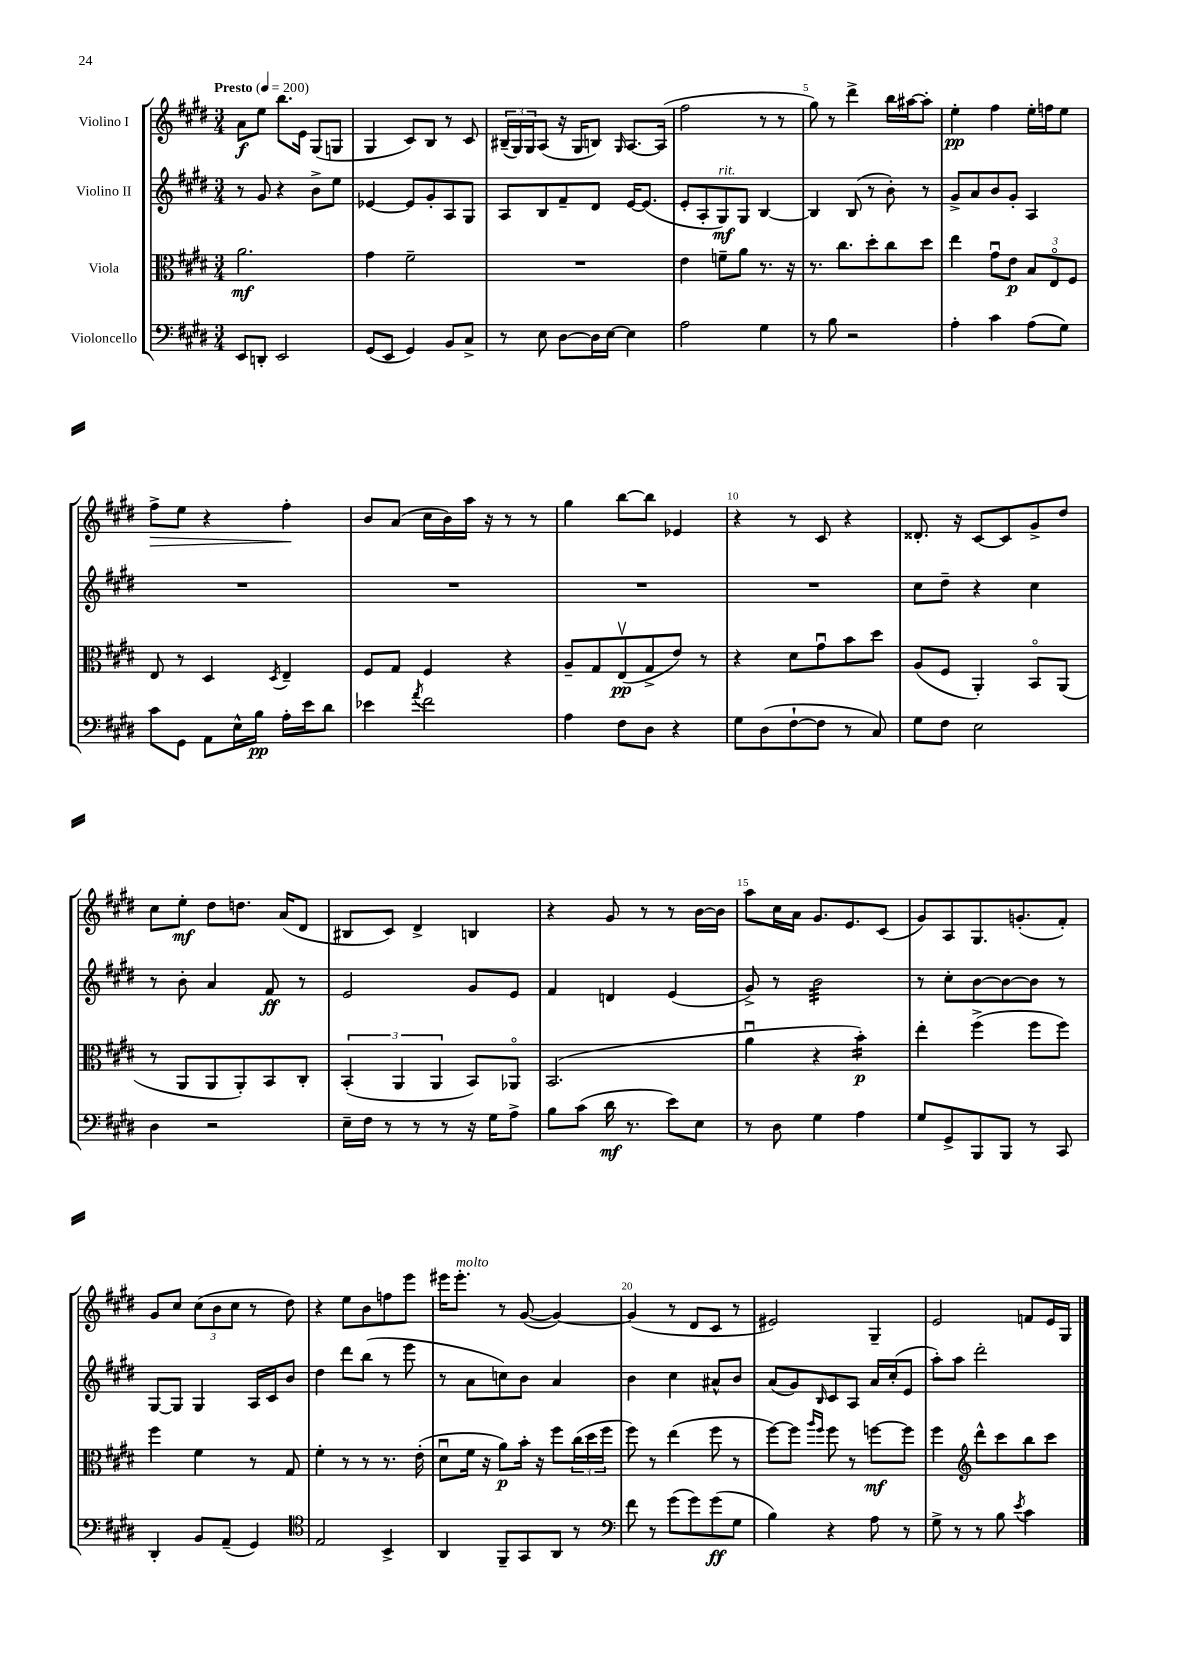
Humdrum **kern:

**kern	**kern	**kern	**kern
*staff4	*staff3	*staff2	*staff1
*clefF4	*clefC3	*clefG2	*clefG2
*k[f#c#g#d#]	*k[f#c#g#d#]	*k[f#c#g#d#]	*k[f#c#g#d#]
*M3/4	*M3/4	*M3/4	*M3/4
*MM200	*MM200	*MM200	*MM200
8EE/L	2.a\	8r	8a\L
8DD'/J	.	8g#/	8ee\J
2EE/	.	4r	8.bb\L
.	.	.	16e\Jk
.	.	8b^\L	(8G#/L
.	.	8ee\J	8G/J
=	=	=	=
(8GG#/L	4g#\	[4e-/	4G#/
8EE/J	.	.	.
4GG#/)	2f#~\	8e-/]L	8c#/L)
.	.	8g#'/	8B/J
8BB/L	.	8A/	8r
8C#^/J	.	8G#/J	8c#/
=	=	=	=
8r	2.r	8A/L	(24B#~/LL
.	.	.	24G#/)
.	.	.	24G#/J
8E\	.	8B/	(8A/J
[8D#\L	.	8f#~/	16r
.	.	.	16G#/LK
16D#\]L	.	8d#/J	8B/J)
[16E\JJ	.	.	.
.	.	.	16qqG#/
4E\]	.	[16e/LK	[8.A/L
.	.	(8.e/]J	.
.	.	.	(16A/]Jk
=	=	=	=
2A\	4e\	8e'/L	2ff#\
.	.	8A'/	.
.	8f~\L	8G#/)	.
.	8a\J	8G#/J	.
4G#\	8.r	[4B/	8r
.	.	.	8r
.	16r	.	.
=	=	=	=
8r	8.r	4B/]	8gg#\)
8B\	.	.	8r
.	8.cc#\L	.	.
2r	.	(8B/	4ddd#^\
.	8dd#'\	8r	.
.	8cc#\	8b'\)	16bb\LL
.	.	.	[16aa#\J
.	8dd#\J	8r	8aa#'\]J
=	=	=	=
4A'\	4ee\	8g#^/L	4ee'\
.	.	8a/	.
4c#\	8g#u\L	8b/	4ff#\
.	8e\J	8g#'/J	.
(8A\L	12B/L	4A/	16ee'\LL
.	.	.	16ff\J
.	12Eo/	.	.
8G#\J)	.	.	8ee\J
.	12F#/J	.	.
=	=	=	=
8c#\L	8E/	2.r	8ff#^\L
8GG#\J	8r	.	8ee\J
8AA\L	4D#/	.	4r
16E^^\L	.	.	.
16B\JJ	.	.	.
.	8qD#/	.	.
16A'\LL	4E~/	.	4ff#'\
16e\J	.	.	.
8d#\J	.	.	.
=	=	=	=
4e-\	8F#/L	2.r	8b/L
.	8G#/J	.	(8a/J
8qa/	.	.	.
2f#\	4F#/	.	16cc#\LL
.	.	.	16b\)
.	.	.	16aa\JJ
.	.	.	16r
.	4r	.	8r
.	.	.	8r
=	=	=	=
4A\	8A~/L	2.r	4gg#\
.	8G#/	.	.
8F#\L	(8Ev/	.	[8bb\L
8D#\J	8G#^/	.	8bb\]J
4r	8e/J)	.	4e-/
.	8r	.	.
=	=	=	=
8G#\L	4r	2.r	4r
(8D#\	.	.	.
[8F#`\	8d#\L	.	8r
8F#\]J	8g#u\	.	8c#/
8r	8b\	.	4r
8C#/)	8dd#\J	.	.
=	=	=	=
8G#\L	(8A/L	8cc#\L	8.d##'/
8F#\J	8F#/J	8dd#~\J	.
.	.	.	16r
2E\	4AA'/)	4r	[8c#/L
.	.	.	8c#/]
.	8BBo/L	4cc#\	8g#^/
.	(8AA/J	.	8dd#/J
=	=	=	=
4D#\	8r	8r	8cc#\L
.	8AA/L	8b'\	8ee'\J
2r	8AA/	4a/	8dd#\L
.	8AA'/)	.	8.dd\J
.	8BB/	8f#/	.
.	.	.	(16a/LK
.	8C#'/J	8r	8d#/J
=	=	=	=
16E~\LL	(6BB'/	2e/	8B#/L
16F#\JJ	.	.	.
8r	.	.	8c#/J)
.	6AA/	.	.
8r	.	.	4d#^/
.	6AA/	.	.
8r	.	.	.
16r	8BB/L)	8g#/L	4B/
16G#\LK	.	.	.
8A^\J	8AA-o/J	8e/J	.
=	=	=	=
8B\L	(2.BB/	4f#/	4r
(8c#\J	.	.	.
16d#\	.	4d/	8g#/
8.r	.	.	.
.	.	.	8r
8e\L)	.	(4e/	8r
8E\J	.	.	[16b\LL
.	.	.	16b\]JJ
=	=	=	=
8r	4au\	8g#^/)	8aa\L
8D#\	.	8r	16cc#\L
.	.	.	16a\JJ
4G#\	4r	2b\	8.g#/L
.	.	.	8.e/
4A\	4b'\)	.	.
.	.	.	(8c#/J
=	=	=	=
8G#/L	4ee'\	8r	8g#/L)
8GG#^/	.	8cc#'\L	8A/
8BBB/	(4ff#^\	[8b\	8.G#/
8BBB/J	.	8b\_	.
.	.	.	(8.g'/
8r	8ff#\L	8b\]J	.
8CC#/	8ff#\J)	8r	8f#'/J)
=	=	=	=
4DD#'/	4ff#\	[8G#/L	8g#/L
.	.	8G#/]J	8cc#/J
8BB/L	4f#\	4G#/	(12cc#\L
.	.	.	12b\
(8AA~/J	.	.	.
.	.	.	12cc#\J
4GG#/)	8r	16A/LL	8r
.	.	16c#/J	.
.	8G#/	8b/J	8dd#\)
=	=	=	=
*clefC4	*	*	*
2E/	4f#'\	4dd#\	4r
.	8r	8ddd#\L	8ee\L
.	8r	(8bb\J	8b\
4BB^/	8.r	8r	8ff\
.	.	8eee\	8eee\J
.	(16e'\	.	.
=	=	=	=
4AA/	8d#u\L	8r	16eee#\LK
.	.	.	8.eee#'\J
.	16f#\Jk	8a\L	.
.	16r	.	.
8FF#~/L	8a\L)	8cc\)	8r
8GG#/	16b'\Jk	8b\J	([8g#/
.	16r	.	.
8AA/J	8ff#\L	4a/	4g#/_)
8r	(24cc#\L	.	.
.	24dd#\	.	.
.	24ff#\JJ	.	.
=	=	=	=
*clefF4	*	*	*
8f#\	8ff#\)	4b\	(4g#/]
8r	8r	.	.
(8g#\L	(4ee\	4cc#\	8r
8g#\)	.	.	8d#/L
(8g#\	8ff#\	8a#^^/L	8c#/J
8G#\J	8r	8b/J	8r
=	=	=	=
4B\)	[8ff#\L)	(8a/L	2e#/)
.	8ff#\]J	8g#/)	.
.	16qqaa/LL	.	.
.	16qqff#/JJ	16qqB/	.
4r	8ff#\	8c#/	.
.	8r	8A/J	.
8A\	[8ff\L	16a/LL	4G#~/
.	.	(16cc#'/J	.
8r	8ff\]J	8e/J	.
=	=	=	=
8G#^\	4ff#\	8aa'\L)	2e/
8r	.	8aa\J	.
*	*clefG2	*	*
8r	8ddd#^^\L	2ddd#'\	.
8B\	8ccc#\	.	.
8qe/	.	.	.
4c#\	8bb\	.	8f/L
.	8ccc#\J	.	16e/L
.	.	.	16G#/JJ
==	==	==	==
*-	*-	*-	*-
